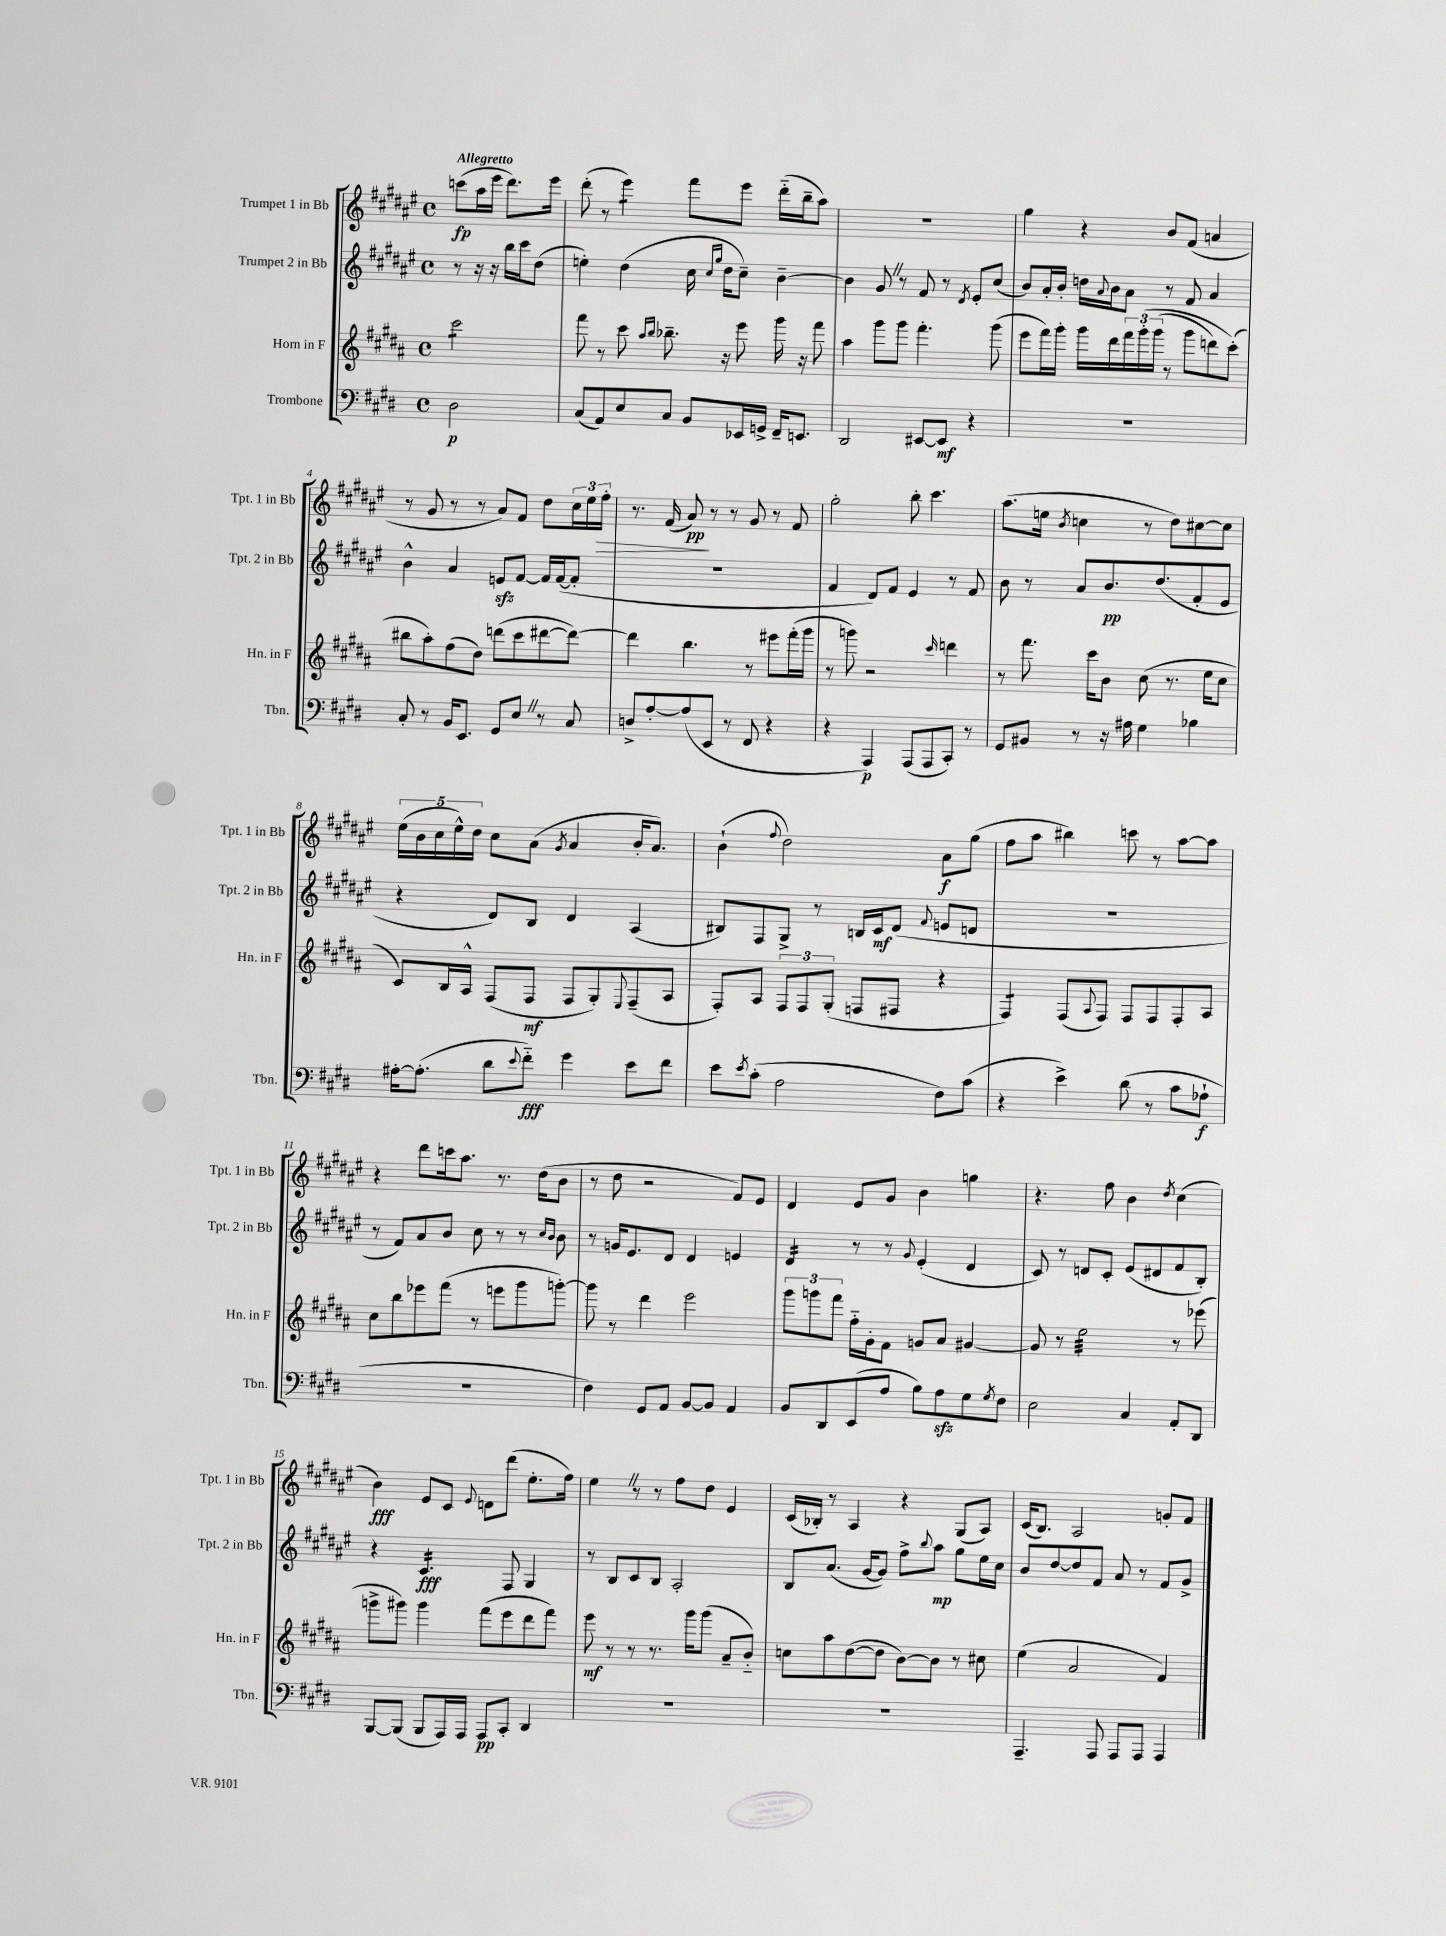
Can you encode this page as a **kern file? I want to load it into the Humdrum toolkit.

**kern	**kern	**kern	**kern
*staff4	*staff3	*staff2	*staff1
*clefF4	*clefG2	*clefG2	*clefG2
*k[f#c#g#d#]	*k[f#c#g#d#a#]	*k[f#c#g#d#a#e#]	*k[f#c#g#d#a#e#]
*M4/4	*M4/4	*M4/4	*M4/4
*met(c)	*met(c)	*met(c)	*met(c)
2D#	2ccc#	8r	(8ccc
.	.	16r	16aa#
.	.	16r	16eee#
.	.	16bb	8.ddd#)
.	.	16ccc#	.
.	.	(8dd#	.
.	.	.	16eee#
=	=	=	=
(8C#	8fff#	4ee')	(8ddd#'
8AA)	8r	.	8r
8E	8ccc#	(4dd#	4eee#)
.	16qqaa#	.	.
.	16qqbb	.	.
8C#	8.bb-~	.	.
8BB	.	16cc#	8fff#
.	.	16qqcc#	.
.	.	16qqgg#	.
.	16r	16dd#	.
16EE-	8eee	8cc#~)	8eee#
16GG^	.	.	.
16FF#~	16ggg#	[4b~	(16ddd#'~
8.EE	16r	.	16bb~
.	8fff#	.	8aa#)
=	=	=	=
2DD#	4aa#	4b]	1r
.	8ggg#	8g#	.
.	8ggg#	8r	.
[8EE#	4.fff#'	8f#	.
8EE#]	.	8r	.
.	.	8qd#	.
4r	.	8e#'	.
.	(8ggg#	(8cc#	.
=	=	=	=
1r	8eee	8b)	4gg#
.	16fff#)	16a#'	.
.	16ggg#'	16b'	.
.	16ggg#	16dd	4r
.	.	8qqa#	.
.	16ddd#	16b	.
.	24fff#	8a#	.
.	&(24ggg#'	.	.
.	(24ggg#	.	.
.	8r	8r	8b
.	8ggg#	8f#	(8f#
.	8ddd)	4a#	4a
.	(8ccc#'&)	.	.
=	=	=	=
8C#'	8bb#	4b^^	8r
8r	8aa#')	.	8g#
16BB	(8ff#	4a#	8r
8.EE	.	.	.
.	8dd#)	.	8r
8GG#	(8ddd	8e	8a#)
8E	8ccc#	[8f#	8f#
8r	[8ddd#	16f#]	8dd#
.	.	([16f#	.
8C#	8ddd#_)	8f#']	24cc#
.	.	.	24ee#
.	.	.	24ff#'
=	=	=	=
8D^	4ddd#]	1r	8.r
[8A'	.	.	.
.	.	.	(16f#
(8A]	4.bb	.	8a#)
8EE	.	.	8r
8r	.	.	8r
8FF#	8r	.	8g#
4r	8eee#	.	8r
.	(16fff#'	.	8f#
.	16ggg#	.	.
=	=	=	=
4r	8r	4f#	2gg#'
.	8ggg)	.	.
4AAA)	2r	8d#)	.
.	.	8f#	.
(8AAA	.	4e#	8bb'
8AAA	.	.	4.ccc#
.	16qqccc#	.	.
8CC#')	4ddd	8r	.
8r	.	8f#	.
=	=	=	=
8GG#	8r	8b	(8.aa#
8BB#	8.fff#	8r	.
.	.	.	16ee
.	.	.	8qb
8r	.	8a#	4cc
.	16ccc#	.	.
16r	8b	8.b	.
16A#	.	.	.
4G#	(8cc#	.	8r
.	.	(8.dd#	.
.	8.r	.	8dd#)
4B-	.	8f#'	[8cc#
.	16ee	.	.
.	8cc#	8e#	8cc#]
=	=	=	=
[16A#'	8c#)	4r	(20ee#
.	.	.	20b
(8.A#']	.	.	.
.	.	.	20cc#
.	16B	.	.
.	.	.	20ee#^^)
.	16A#^^	.	.
.	.	.	20dd#
8d#	(8F#	8d#)	8cc#
8qqe	.	.	.
8f#'~)	8F#	8B	(8a#
.	.	.	8qg#
4g#	8F#	4d#	4a#
.	8G#')	.	.
.	8qqE	.	.
8e	(8F#~	(4A#	16b'
.	.	.	8.a#)
8f#	8A#	.	.
=	=	=	=
8e	8F#')	8B#)	(4b`
8qe	.	.	.
(8c#'	8A#	8F#	.
.	.	.	8qqff#
2A	12F#	8G#^	2dd#)
.	12F#	.	.
.	.	8r	.
.	(12G#'	.	.
.	8F	16B	.
.	.	16c#	.
.	8F#	(8d#	.
.	.	8qqf#	.
8F#)	4r	8e	8a#
(8c#	.	8d	(8gg#
=	=	=	=
4r	4F#)	1r	8ff#
.	.	.	8aa#
4e^)	(8F#	.	4bb#)
.	8qqA#	.	.
.	8F#)	.	.
(8d#	8F#	.	8ccc
8r	8F#	.	8r
8c#	8F#'	.	[8aa#
8A-`	8A#	.	8aa#]
=	=	=	=
1r	8cc#	8r	4r
.	8bb	8f#)	.
.	8eee-	8a#	8ddd#
.	(8fff#	8b	16ccc
.	.	.	8.aa#
.	8r	8cc#	.
.	8eee	8r	8.r
.	8ggg#	8r	.
.	.	.	(16dd#
.	.	16qqcc#	.
.	.	16qqb	.
.	[8ggg')	8b	8b
=	=	=	=
4F#)	8ggg]	8r	8r
.	8r	16g	8dd#
.	.	8.e#	.
8GG#	4ddd#	.	2r
8AA	.	8d#	.
[8BB	2eee	4d#	.
8BB]	.	.	.
4AA	.	4e	8f#)
.	.	.	8e#
=	=	=	=
8BB	12ggg#	4d#	4d#
.	12ggg	.	.
8DD#	.	.	.
.	12fff#	.	.
(8EE	16ff#'~	8r	8e#
.	16g#'	.	.
8A	8f#	8r	8g#
.	.	8qqg#	.
8B)	8g	(4e#'	4b
8A	8a#	.	.
8G#	[4g#	4d#	4gg
8qG#	.	.	.
8F#	.	.	.
=	=	=	=
2E	8g#]	8c#)	4.r
.	8r	8r	.
.	2ee	8d	.
.	.	8c#'	8ff#
4C#	.	(8e#	4b
.	.	8d#	.
.	.	.	8qdd#
8AA'	8r	8f#	(4cc#
8DD#	(8eee-	8B')	.
=	=	=	=
[8BBB	8ggg^	4r	4b)
(8BBB]	8ggg#)	.	.
8BBB	4ggg#	4.c#	8e#
16AAA)	.	.	8c#
16AAA	.	.	.
.	.	.	8qqe#
8AAA	(8fff#	.	8d
8CC#'	8eee	8F#	(8ddd#
4DD#	8ddd#	4G#	8.ee#'
.	8fff#)	.	.
.	.	.	16ff#)
=	=	=	=
1r	8eee	8r	4ee#
.	8r	8B	.
.	8r	8c#	8r
.	8.r	8B	8r
.	.	2A#'	8ff#
.	16ggg#	.	.
.	(8ggg#	.	8dd#
.	8a#~	.	4e#
.	8b'~)	.	.
=	=	=	=
1r	8cc	8B	(16c#
.	.	.	16B-')
.	8aa#	(8.a#	8r
.	([8dd#	.	4A#
.	.	[16g#	.
.	8dd#]	8g#])	.
.	[8b)	8ff#^	4r
.	.	8qqbb	.
.	8b]	8aa#	.
.	8r	8gg#	(8G#
.	8cc#	16ee#	8A#)
.	.	16cc#	.
=	=	=	=
4.AAA~	(4ee	8b	(16c#
.	.	.	8.B)
.	.	[8dd#	.
.	2a#	8dd#]	2A#
8AAA	.	8f#	.
8AAA	.	8a#	.
8AAA	.	8r	.
4AAA	4f#)	8f#	8g'
.	.	8g#^	8f#
==	==	==	==
*-	*-	*-	*-
